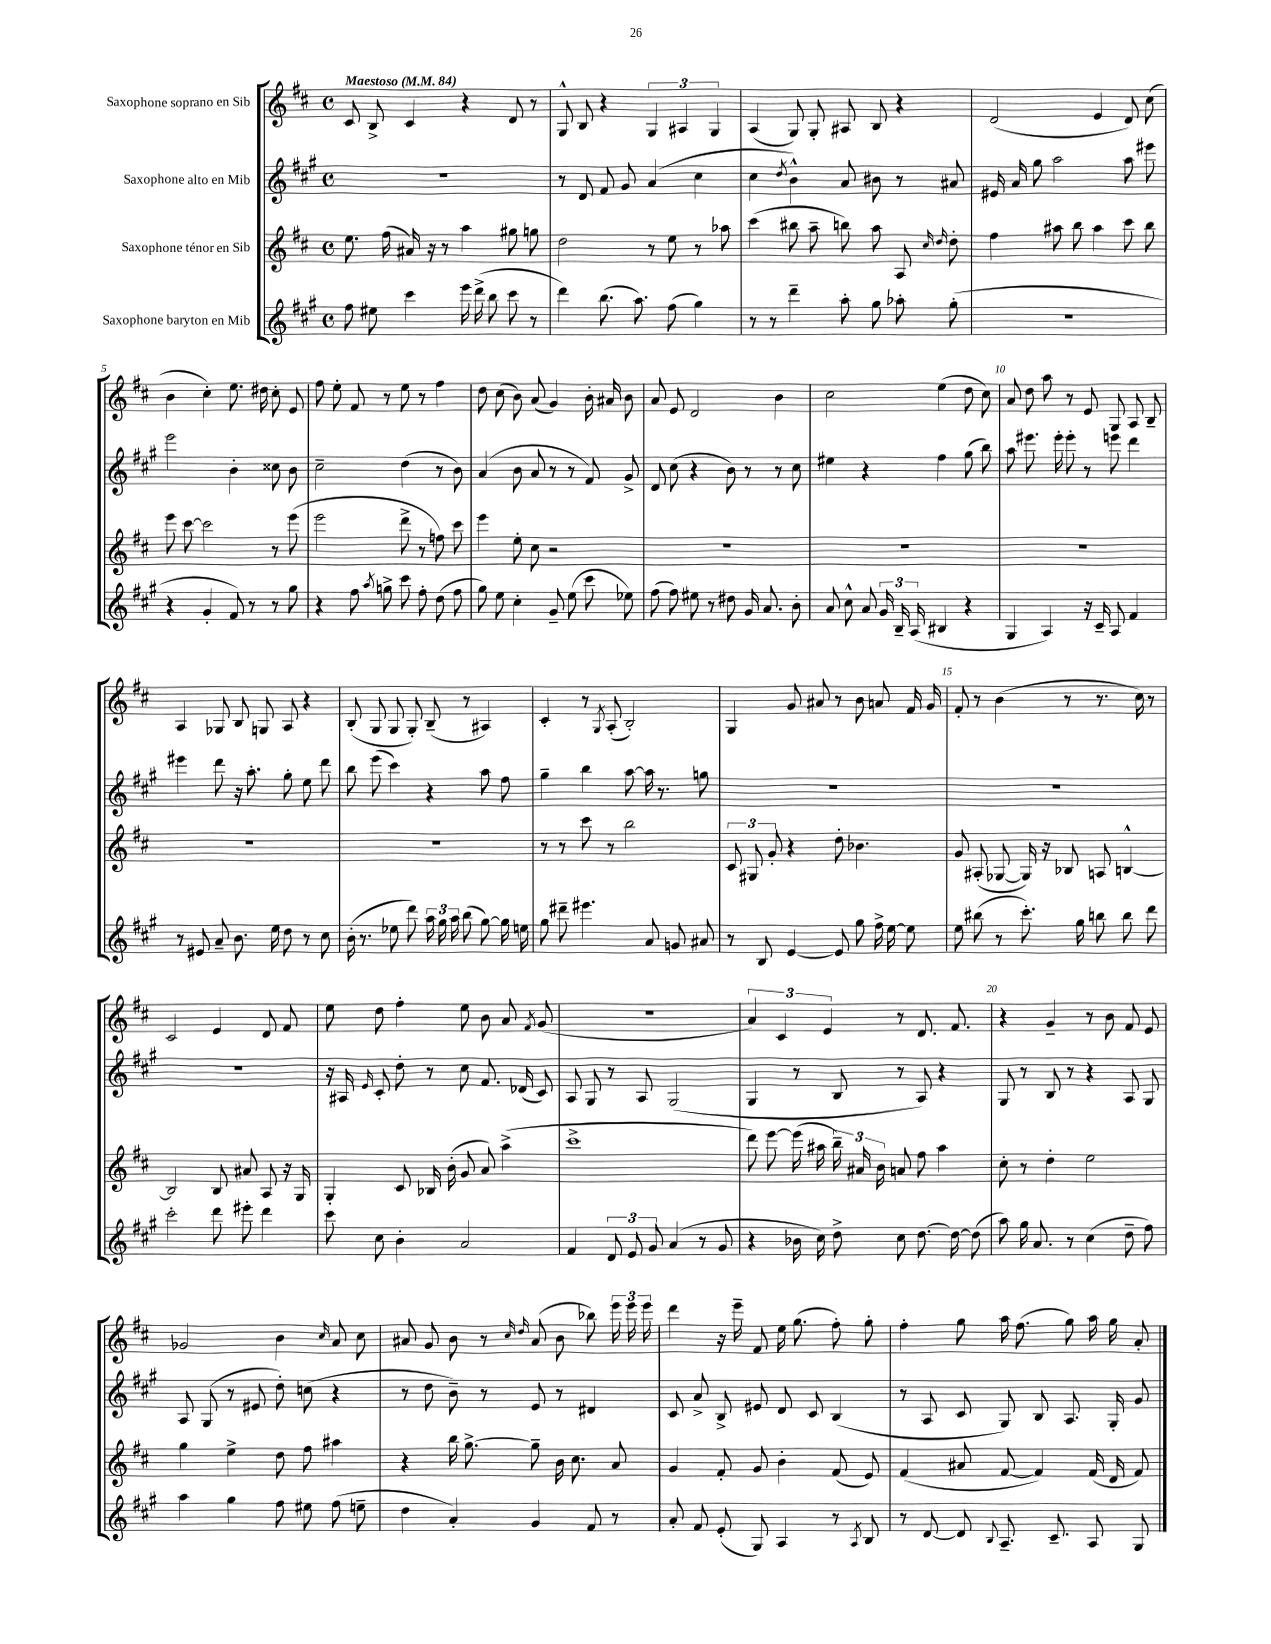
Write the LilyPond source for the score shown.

<<
\new StaffGroup <<
\new Staff = "s0" \with { instrumentName = "Saxophone soprano en Sib" } {
    \clef treble \key d \major \defaultTimeSignature \time 4/4 \tempo "Maestoso" 4 = 84
    \autoBeamOff cis'8 b8-> cis'4 r4 d'8 r8 |
    g8-^ b8 r4 \tuplet 3/2 { g4 ais4 g4 } |
    a4( g8) g8-. ais8 b8 r4 |
    d'2( e'4 d'8) cis''8( |
    b'4 cis''4-.) e''8. dis''16 cis''8-. e'8 |
    fis''8 e''8-. fis'8 r8 e''8 r8 fis''4 |
    d''8 cis''8( b'8) a'8( g'4) b'16-. ais'16 b'8 |
    a'8 e'8 d'2 b'4 |
    cis''2 e''4( d''8 cis''8) |
    a'8 d''8 a''8 r8 e'8 g8 a8 b8-- |
    a4 ges8 b8 g8 a8 r4 |
    b8-.( g8 g8 g8-.) b8--( r8 ais4) |
    cis'4-. r8 \acciaccatura { g8 } a8-.( b2-.) |
    g4 g'8 ais'8 r8 b'8 a'8 fis'16 g'16 |
    fis'8-. r8 b'4( r8 r8. cis''16) r8 |
    cis'2 e'4 d'8 fis'8 |
    e''8 d''8 fis''4-. e''8 b'8 a'8 \acciaccatura { fis'8 } g'8( |
    R1 |
    \tuplet 3/2 { a'4) cis'4 e'4 } r8 d'8. fis'8. |
    r4 g'4-- r8 b'8 fis'8 e'8 |
    ges'2 b'4 \grace { cis''16 } a'8 cis''8 |
    ais'8 g'8 b'8 r8 \grace { cis''16 d''16 } ais'8( b'8 bes''8) \tuplet 3/2 { e'''16 e'''16 e'''16 } |
    d'''4 r16 e'''16-- fis'8 e''16 g''8.( fis''8-.) g''8-. |
    fis''4-. g''8 a''16 fis''8.( g''8) a''16 g''16 a'8-. \bar "|." |
}
\new Staff = "s1" \with { instrumentName = "Saxophone alto en Mib" } {
    \clef treble \key a \major \defaultTimeSignature \time 4/4
    \autoBeamOff R1 |
    r8 d'8 fis'8 gis'8 a'4( cis''4 |
    cis''4 \acciaccatura { d''8 } b'4-^) a'8 bis'8 r8 ais'8 |
    eis'16 a'16 gis''8 a''2 a''8 eis'''8 |
    e'''2 b'4-. cisis''8 b'8 |
    cis''2-- d''4( r8 b'8) |
    a'4( b'8 a'8 r8 r8 fis'8) gis'8-> |
    d'8 cis''8( r4 b'8) r8 r8 cis''8 |
    eis''4 r4 fis''4 gis''8( b''8) |
    a''8 eis'''8. eis'''16-. eis'''8-. r8 e'''8 d'''4 |
    eis'''4 d'''8 r16 a''8.-. gis''8-. e''8 d'''8 |
    b''8 e'''8( cis'''4) r4 a''8 fis''8 |
    gis''4-- b''4 a''8~ a''16 r8. g''8 |
    R1 |
    R1 |
    R1 |
    r16 ais16 \grace { e'16 } cis'8-. d''8-. r8 cis''8 fis'8. des'16( cis'8) |
    a8 gis8 r8 a8 gis2( |
    gis4 r8 b8 r8 a8) r4 |
    gis8 r8 b8 r8 r4 a8 gis8 |
    a8 gis8( r8 eis'8 d''8-.) c''8( r4 |
    r8 d''8 b'8--) r8 e'8 r8 dis'4 |
    cis'8 a'8-> b8-> eis'8 d'8 cis'8 b4( |
    r8 a8 cis'8 gis8) b8 a8. gis16-. gis'8 \bar "|." |
}
\new Staff = "s2" \with { instrumentName = "Saxophone ténor en Sib" } {
    \clef treble \key d \major \defaultTimeSignature \time 4/4
    \autoBeamOff e''8. fis''16( ais'16) r16 r8 a''4 gis''8 g''8 |
    d''2 r8 e''8 r8 aes''8 |
    cis'''4( bis''8 a''8-- b''8) a''8 a8 \grace { cis''16 d''16 } d''8-. |
    fis''4 ais''8 b''8 ais''4 cis'''8 b''8 |
    e'''8 cis'''8~ cis'''2 r8 e'''8( |
    e'''2 d'''8-> r8 f''8) cis'''8 |
    e'''4 e''8-. cis''8 r2 |
    R1 |
    R1 |
    R1 |
    R1 |
    R1 |
    r8 r8 cis'''8 r8 b''2 |
    \tuplet 3/2 { cis'8 gis8 g'8-. } r4 d''8-. bes'4. |
    g'8 ais8-.( ges8~ ges16) r16 bes8 a8 b4~-^ |
    b2 b8 ais'8 a8 r16 g16 |
    g4-. cis'8 bes16 b'16-.( g'8 a'8) a''4->( |
    cis'''1-> |
    d'''8) e'''8~ e'''16( ais''16 \tuplet 3/2 { b''16--) ais'16 b'16 } a'8 fis''8 ais''4 |
    cis''8-. r8 d''4-. e''2 |
    g''4 e''4-> d''8 fis''8 ais''4 |
    r4 b''16 g''8.~-> g''8-- b'16 cis''8. a'8 |
    g'4 fis'8-. g'8 b'4-. fis'8( e'8) |
    fis'4( ais'8 fis'8~ fis'4) fis'16( d'16 fis'8) \bar "|." |
}
\new Staff = "s3" \with { instrumentName = "Saxophone baryton en Mib" } {
    \clef treble \key a \major \defaultTimeSignature \time 4/4
    \autoBeamOff fis''8 eis''8 cis'''4 e'''16 d'''16->( b''8 cis'''8 r8 |
    d'''4) b''8.( a''8.) fis''8( gis''4) |
    r8 r8 d'''4-- a''8-. gis''8 aes''8-. gis''8-.( |
    R1 |
    r4 gis'4-. fis'8) r8 r8 gis''8 |
    r4 fis''8 \acciaccatura { a''8 } g''8-> cis'''8 fis''8-. d''8( fis''8 |
    gis''8) e''8 cis''4-. gis'8-- e''8( cis'''8 ees''8) |
    fis''8( fis''8) eis''8 r8 dis''8 gis'16 a'8. b'8-. |
    a'8 cis''8-^ a'8 \tuplet 3/2 { gis'16 b16-- a16( } bis4 r4 |
    gis4 a4) r16 cis'16-- a8 fis'4 |
    r8 eis'8 a'8-- b'8. e''16 d''8 r8 cis''8 |
    b'16-.( r8. ees''8 d'''8) \tuplet 3/2 { a''16 gis''16 a''16 } b''8( gis''8~) gis''16 e''16 |
    gis''8 dis'''8-- eis'''4. a'8 g'8 ais'8 |
    r8 b8 e'4~ e'8 gis''8 fis''16-> e''16~ e''8 |
    e''8 bis''8( r8 cis'''8.-.) gis''16 b''8 b''8 d'''8 |
    cis'''2-. d'''8 eis'''8-. d'''4 |
    cis'''8 cis''8 b'4-. a'2 |
    fis'4 \tuplet 3/2 { d'8 e'8 gis'8 } a'4( r8 gis'8 |
    r4 bes'16 cis''16) d''8-> cis''8 d''8.~ d''16~ d''8( |
    a''8) gis''16 a'8. r8 cis''4( d''8-- fis''8) |
    a''4 gis''4 fis''8 eis''8 fis''8( e''8-- |
    d''4 a'4-.) gis'4 fis'8 r8 |
    a'8-. fis'8 e'8-.( gis8) a4 r8 \acciaccatura { a8 } b8 |
    r8 d'8~ d'8 \appoggiatura { b8 } a8.-- cis'8.-- a8 gis8 \bar "|." |
}
>>
>>
\layout { \context { \Score \override BarNumber.break-visibility = ##(#f #t #t) barNumberVisibility = #(every-nth-bar-number-visible 5) } }
